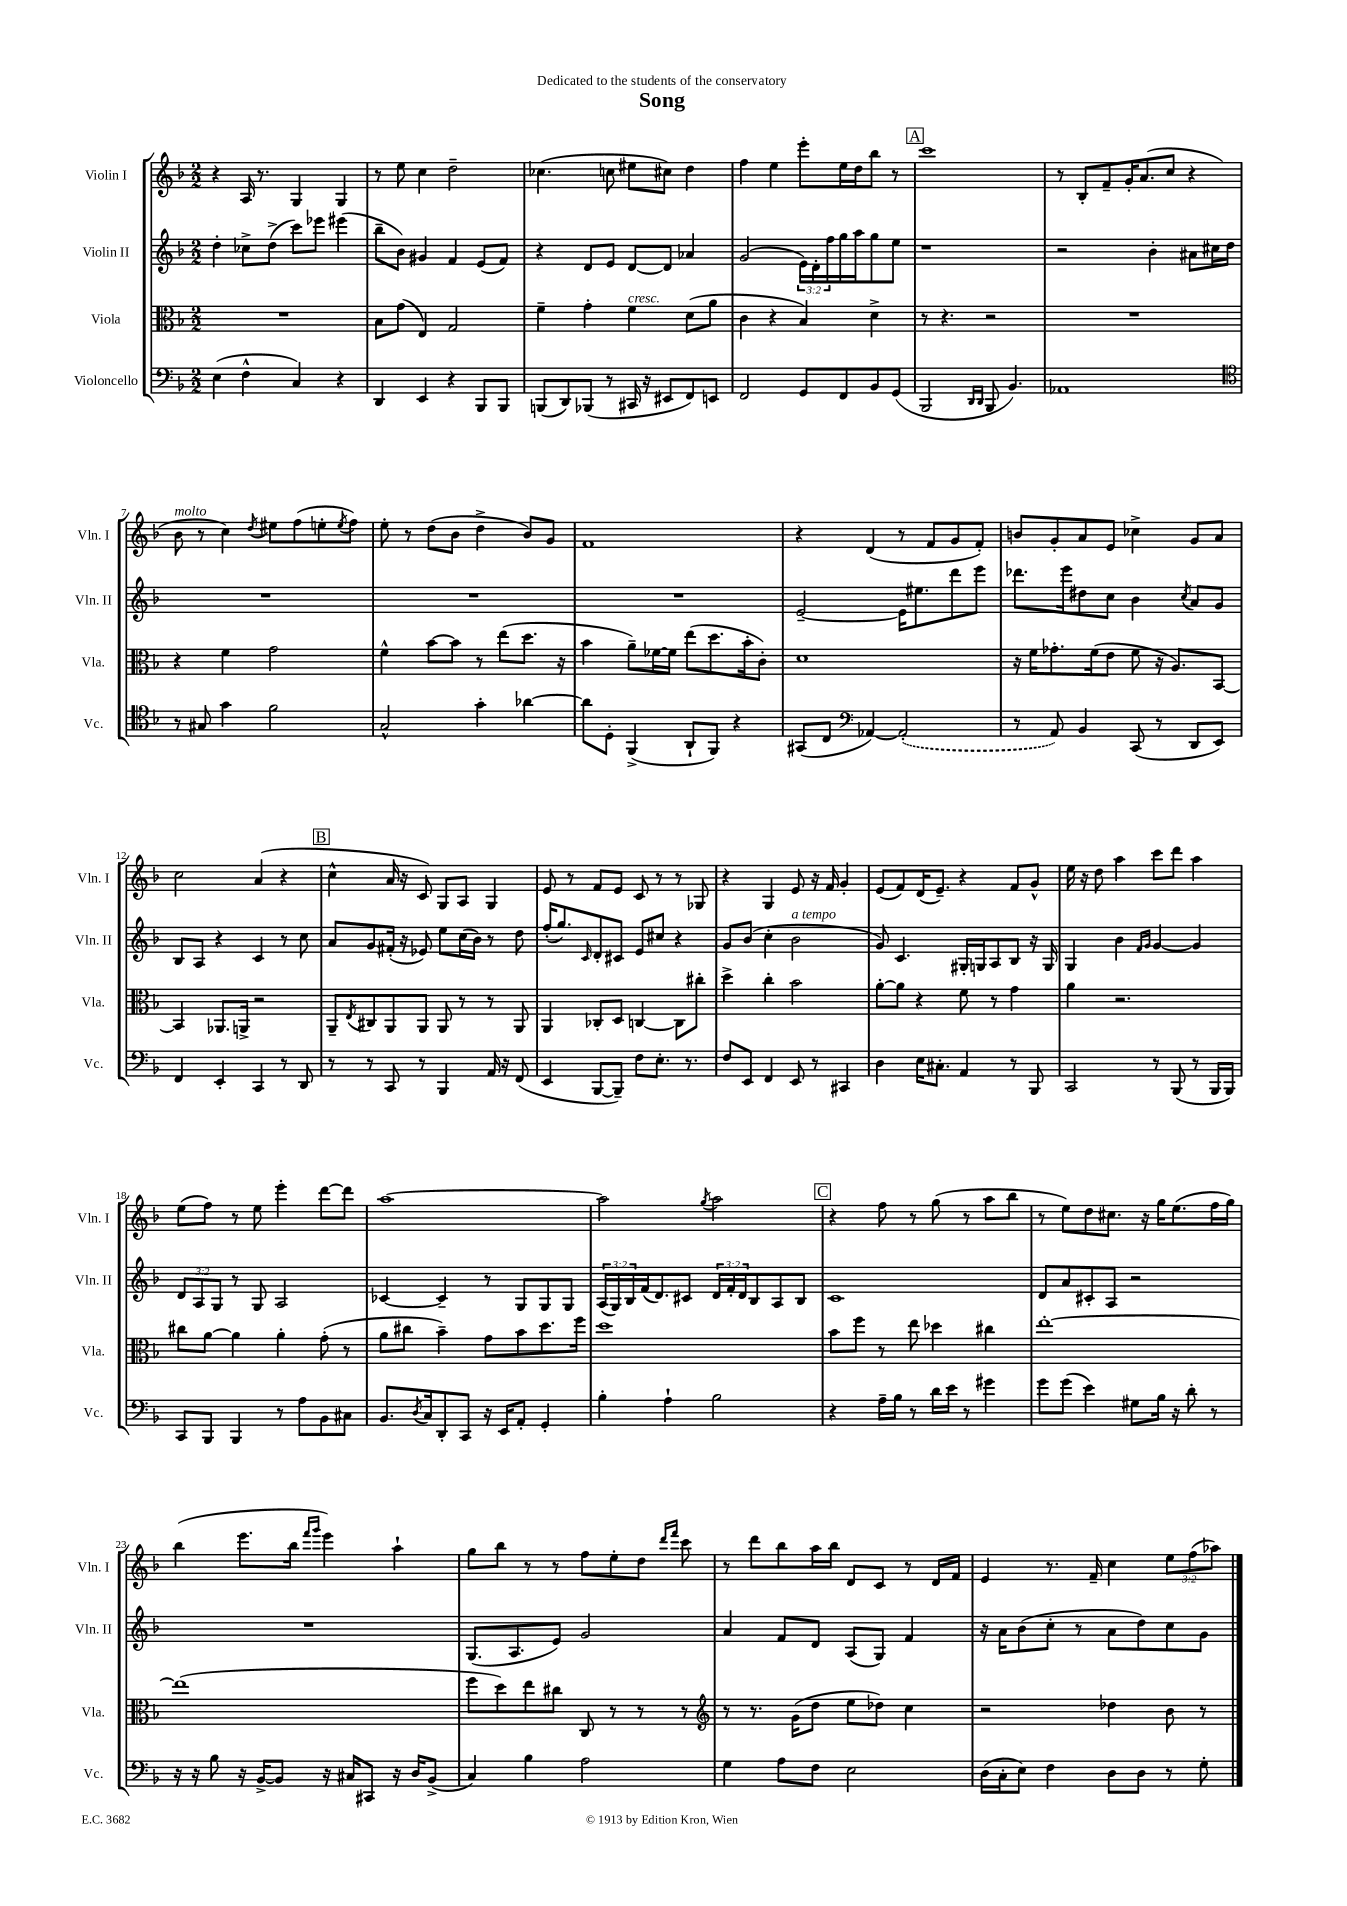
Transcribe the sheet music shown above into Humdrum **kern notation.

**kern	**kern	**kern	**kern
*staff4	*staff3	*staff2	*staff1
*clefF4	*clefC3	*clefG2	*clefG2
*k[b-]	*k[b-]	*k[b-]	*k[b-]
*M2/2	*M2/2	*M2/2	*M2/2
(4E	1r	4dd'	4r
4F^^	.	8cc-^	16A
.	.	.	8.r
.	.	(8dd^	.
4C)	.	8ccc)	4G
.	.	8eee-	.
4r	.	(4eee#	4G
=	=	=	=
4DD	8B-	8bb-~	8r
.	(8g	8b-)	8ee
4EE	4E)	4g#	4cc
4r	2G	4f	2dd~
8BBB-	.	(8e	.
8BBB-	.	8f)	.
=	=	=	=
(8BBB	4f~	4r	(4.cc-
8DD)	.	.	.
(8BBB-	4g'	8d	.
8r	.	8e	8cc
16CC#	4f	[8d	8ee#
16r	.	.	.
8EE#	.	8d]	8cc#)
8FF)	(8d	4a-	4dd
8EE	8a	.	.
=	=	=	=
2FF	4c	(2g	4ff
.	4r	.	4ee
8GG	4B-)	24e)	8eee'
.	.	24d'	.
.	.	24ff	.
8FF	.	16gg	16ee
.	.	16aa	16dd
8BB-	4d^	8gg	8bb-
(8GG	.	8ee	8r
=	=	=	=
2BBB-	8r	1r	1ccc
.	4.r	.	.
16qqDD	.	.	.
16qqDD	.	.	.
8BBB-	2r	.	.
4.BB-)	.	.	.
=	=	=	=
1AA-	1r	2r	8r
.	.	.	8B-'
.	.	.	8f~
.	.	.	16g'
.	.	.	(8.a
.	.	4b-'	.
.	.	.	8cc
.	.	8a#	4r
.	.	16cc#	.
.	.	16dd	.
=	=	=	=
*clefC4	*	*	*
8r	4r	1r	8b-
8G#	.	.	8r
4g	4f	.	4cc)
.	.	.	8qdd
2f	2g	.	8ee#
.	.	.	(8ff
.	.	.	8ee'
.	.	.	8qee
.	.	.	8ff)
=	=	=	=
2G^^	4f^^	1r	8ee'
.	.	.	8r
.	[8b-	.	(8dd
.	8b-]	.	8b-
4g'	8r	.	4dd^
.	(8ee	.	.
[4a-	8.dd	.	8b-)
.	.	.	8g
.	16r	.	.
=	=	=	=
8a-]	4b-	1r	1f
8D'	.	.	.
(4FF^	8a~)	.	.
.	[16f-	.	.
.	16f-]	.	.
8AA`	(8ee	.	.
8FF)	8.dd	.	.
4r	.	.	.
.	16b-'	.	.
.	8c')	.	.
=	=	=	=
(8GG#	1d	[2e~	4r
8C	.	.	.
*clefF4	*	*	*
[4AA-)	.	.	(4d
(2AA-']	.	16e]	8r
.	.	8.ee#	.
.	.	.	8f
.	.	8ddd	8g
.	.	8eee	8f')
=	=	=	=
8r	16r	8.ddd-	8b
.	16f	.	.
8AA)	8.g-'	.	8g'
.	.	16eee	.
4BB-	.	8dd#	8a
.	(16f	.	.
.	8e	8cc	8e
(8CC	8f	4b-	4cc-^
8r	16r	.	.
.	8.A)	.	.
.	.	8qcc	.
8DD	.	8a	8g
8EE)	[8BB-	8g	8a
=	=	=	=
4FF	4BB-]	8B-	2cc
.	.	8A	.
4EE'	8.AA-	4r	.
.	16AA^	.	.
4CC	2r	4c	(4a
8r	.	8r	4r
8DD	.	8cc	.
=	=	=	=
8r	8AA~	8a	4cc^^
.	8qE	.	.
8r	8C#	8g	.
8CC	8AA	(16f#'	16a
.	.	16r	16r
8r	8AA	8e-)	8c)
4BBB-	8AA	8ee	8G
.	8r	(16cc	8A
.	.	16b-)	.
16AA	8r	8r	4G
16r	.	.	.
(8FF	8AA	8dd	.
=	=	=	=
4EE	4AA	(16ff'	8e
.	.	8.gg)	.
.	.	.	8r
.	.	16qqc	.
[8BBB-	8C-'	8d'	8f
8BBB-~])	8D	8c#	8e
8F	[4C	8e	8c
8.E'	.	8cc#	8r
.	8C]	4r	8r
8.r	.	.	.
.	8cc#'	.	8G-
=	=	=	=
8F	4dd^	8g	4r
8EE	.	(8b-	.
4FF	4cc'	4cc'	4G
8EE	2b-	2b-	8e
8r	.	.	16r
.	.	.	16f
4CC#	.	.	4g'
=	=	=	=
4D	[8a'	8g)	(8e
.	8a]	4.c	8f)
16E	4r	.	(16d
8.C#'	.	.	8.e~)
4AA	8f	16G#'	4r
.	.	16G	.
.	8r	8A	.
8r	4g	8B-	8f
8BBB-	.	16r	8g^^
.	.	16G	.
=	=	=	=
2CC	4a	4G	16ee
.	.	.	16r
.	.	.	8dd
.	2.r	4b-	4aa
.	.	16qqf	.
.	.	16qqg	.
8r	.	[4g	8ccc
(8BBB-	.	.	8ddd
8r	.	4g]	4aa
16BBB-	.	.	.
16BBB-)	.	.	.
=	=	=	=
8CC	8cc#	12d	(8ee
.	.	12A	.
8BBB-	[8a	.	8ff)
.	.	12G	.
4BBB-	4a]	8r	8r
.	.	8G	8ee
8r	4a'	2A	4eee'
8A	.	.	.
8BB-	(8g'	.	[8ddd
8C#	8r	.	8ddd]
=	=	=	=
8.BB-	8a	[4c-	[1aa
.	8cc#	.	.
8qD	.	.	.
16C	.	.	.
8DD'	4b-~)	4c-~]	.
8CC	.	.	.
16r	8g	8r	.
16EE	.	.	.
8AA'	8b-	8G	.
4GG'	8.dd	8G	.
.	.	8G	.
.	16ff	.	.
=	=	=	=
4B-'	1dd	(24A	2aa]
.	.	24G)	.
.	.	24B-	.
.	.	(16f	.
.	.	8.d)	.
4A`	.	.	.
.	.	8c#	.
.	.	.	8qgg
2B-	.	24d	2aa
.	.	24f'	.
.	.	24d	.
.	.	8B-	.
.	.	8A	.
.	.	8B-	.
=	=	=	=
4r	8b-	1c	4r
.	8ff	.	.
16A~	8r	.	8ff
16B-	.	.	.
8r	8ee	.	8r
16d	4dd-	.	(8gg
16e	.	.	.
8r	.	.	8r
4g#	4cc#	.	8aa
.	.	.	8bb-
=	=	=	=
8g	[1ee'	8d	8r
(8g	.	8a	8ee)
4e)	.	8c#'	8dd
.	.	8A	8.cc#
8G#	.	2r	.
.	.	.	16r
16B-	.	.	16gg
16r	.	.	(8.ee
8d'	.	.	.
8r	.	.	16ff
.	.	.	16gg)
=	=	=	=
16r	(1ee]	1r	(4bb-
16r	.	.	.
8B-	.	.	.
16r	.	.	8.eee
[16BB-^	.	.	.
8BB-]	.	.	.
.	.	.	16bb-
.	.	.	16qqfff
.	.	.	16qqggg
16r	.	.	4eee)
16C#	.	.	.
8CC#	.	.	.
16r	.	.	4aa`
16D	.	.	.
(8BB-^	.	.	.
=	=	=	=
4C)	8ff	(8.G	8gg
.	8dd)	.	8bb-
.	.	8.A	.
4B-	8ee	.	8r
.	8cc#	8e)	8r
2A	8C	2g	8ff
.	8r	.	8ee'
.	8r	.	8dd
.	.	.	16qqddd
.	.	.	16qqfff
.	8r	.	8ccc
=	=	=	=
*	*clefG2	*	*
4G	8r	4a	8r
.	8.r	.	8ddd
8A	.	8f	8bb-
.	(16g	.	.
8F	8dd	8d	16aa
.	.	.	16bb-
2E	8ee	(8A	8d
.	8dd-)	8G)	8c
.	4cc	4f	8r
.	.	.	16d
.	.	.	16f
=	=	=	=
(16D	2r	16r	4e
16C'	.	16a	.
8E)	.	(8b-	.
4F	.	8cc'	8.r
.	.	8r	.
.	.	.	16f~
8D	4dd-	8a	4cc
8D	.	8dd)	.
8r	8b-	8cc	12ee
.	.	.	(12ff
8G'	8r	8g	.
.	.	.	12aa-)
==	==	==	==
*-	*-	*-	*-
